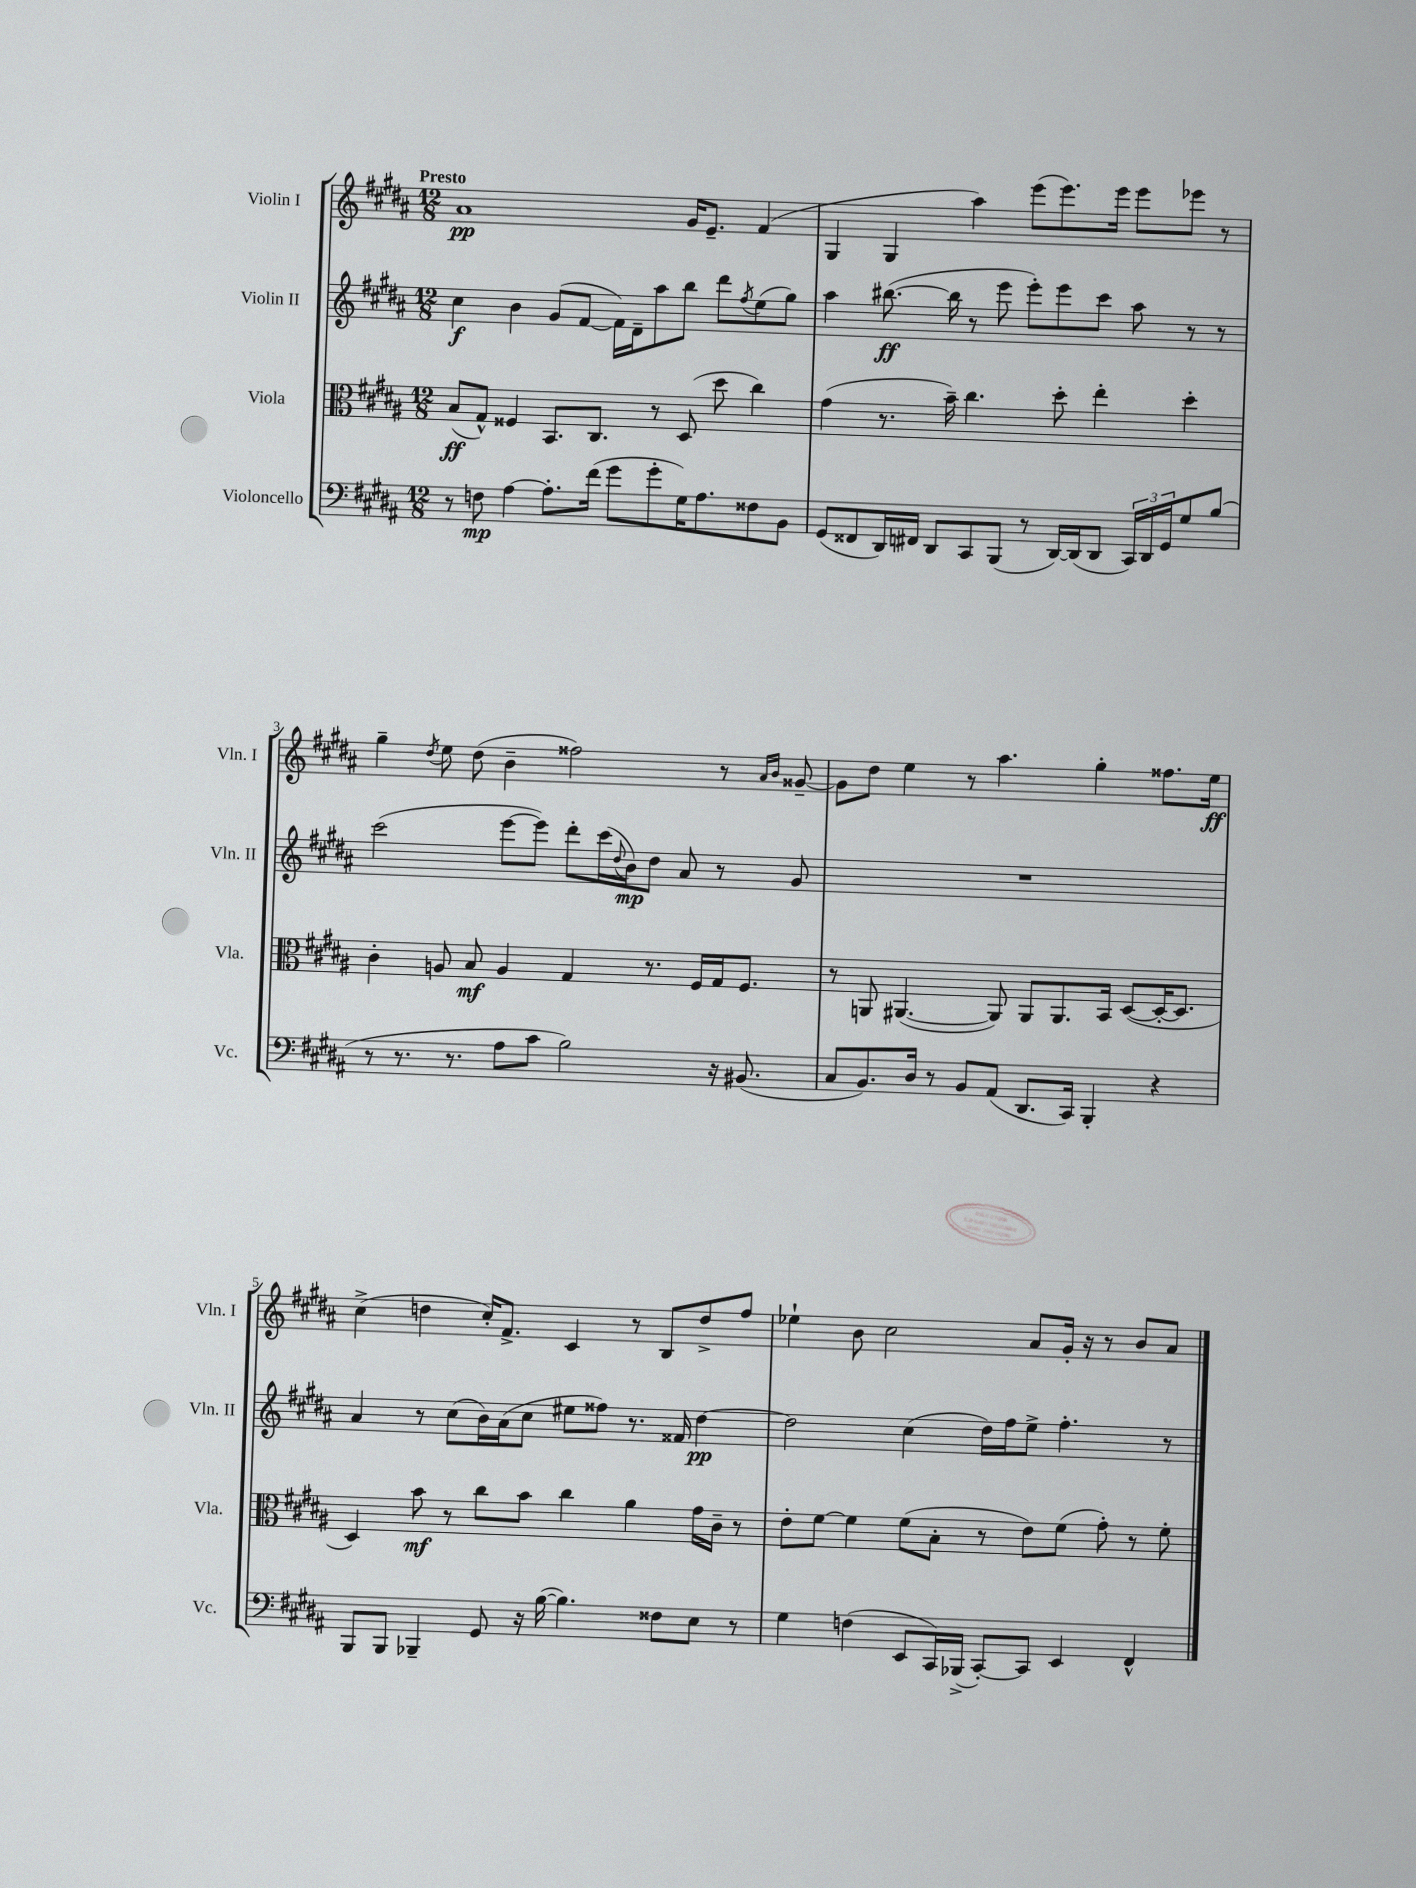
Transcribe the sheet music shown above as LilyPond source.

<<
\new StaffGroup <<
\new Staff = "s0" \with { instrumentName = "Violin I" shortInstrumentName = "Vln. I" } {
    \clef treble \key b \major \numericTimeSignature \time 12/8 \tempo "Presto"
    ais'1\pp gis'16 e'8.-- fis'4( |
    gis4 gis4 ais''4) e'''8( e'''8.) e'''16 e'''8 ees'''8 r8 |
    gis''4-- \acciaccatura { dis''8 } e''8 dis''8( b'4-- fisis''2) r8 \grace { ais'16 b'16 } gisis'8~-- |
    gisis'8 dis''8 e''4 r8 ais''4. gis''4-. fisis''8. e''16\ff |
    cis''4->( d''4 cis''16-.) fis'8.-> cis'4 r8 b8 d''8-> fis''8 |
    ees''4-! b'8 cis''2 ais'8 gis'16-. r16 r8 b'8 ais'8 \bar "|." |
}
\new Staff = "s1" \with { instrumentName = "Violin II" shortInstrumentName = "Vln. II" } {
    \clef treble \key b \major \numericTimeSignature \time 12/8
    cis''4\f b'4 gis'8( fis'8~ fis'16) dis'16-- ais''8 b''8 dis'''8 \acciaccatura { fis''8 } e''8( gis''8) |
    ais''4 bis''8.~\ff( bis''16 r8 e'''8 e'''8-.) e'''8 cis'''8 ais''8 r8 r8 |
    cis'''2( e'''8~ e'''8) dis'''8-. cis'''16( \appoggiatura { dis''8 } b'16\mp) dis''8 ais'8 r8 gis'8 |
    R1. |
    ais'4 r8 cis''8( b'16) ais'16( cis''8 eis''8 fisis''8) r8. fisis'16 dis''4~\pp |
    dis''2 cis''4( dis''16) fis''16 e''8-> fis''4.-. r8 \bar "|." |
}
\new Staff = "s2" \with { instrumentName = "Viola" shortInstrumentName = "Vla." } {
    \clef alto \key b \major \numericTimeSignature \time 12/8
    b8\ff( gis8-^) fisis4 b,8. cis8. r8 dis8( dis''8 cis''4) |
    gis'4( r8. b'16--) cis''4. dis''8-. e''4-. dis''4-. |
    cis'4-. a8 b8\mf a4 gis4 r8. fis16 gis16 fis8. |
    r8 a,8 ais,4.~( ais,8) ais,8 ais,8. b,16 dis8~( dis16~-. dis8. |
    dis4) b'8\mf r8 cis''8 b'8 cis''4 ais'4 gis'16 cis'16-- r8 |
    e'8-. fis'8~ fis'4 fis'8( b8-. r8 e'8) fis'8( gis'8-.) r8 fis'8-. \bar "|." |
}
\new Staff = "s3" \with { instrumentName = "Violoncello" shortInstrumentName = "Vc." } {
    \clef bass \key b \major \numericTimeSignature \time 12/8
    r8 f8\mp ais4~ ais8.-. fis'16( gis'8 gis'8-. gis16) ais8. fisis8 b,8 |
    gis,8( fisis,8 dis,16) fis,16 dis,8 cis,8 b,,8( r8 dis,16~) dis,16( dis,8 \tuplet 3/2 { cis,16) dis,16 gis,16 } gis8 b8( |
    r8 r8. r8. ais8 cis'8 b2) r16 bis,8.( |
    cis8 b,8.) dis16 r8 b,8 ais,8( dis,8. cis,16) b,,4-. r4 |
    b,,8 b,,8 bes,,4-- gis,8 r16 b16~( b4.) fisis8 e8 r8 |
    gis4 f4( e,8 cis,16) bes,,16->( cis,8~-.) cis,8 e,4 fis,4-^ \bar "|." |
}
>>
>>
